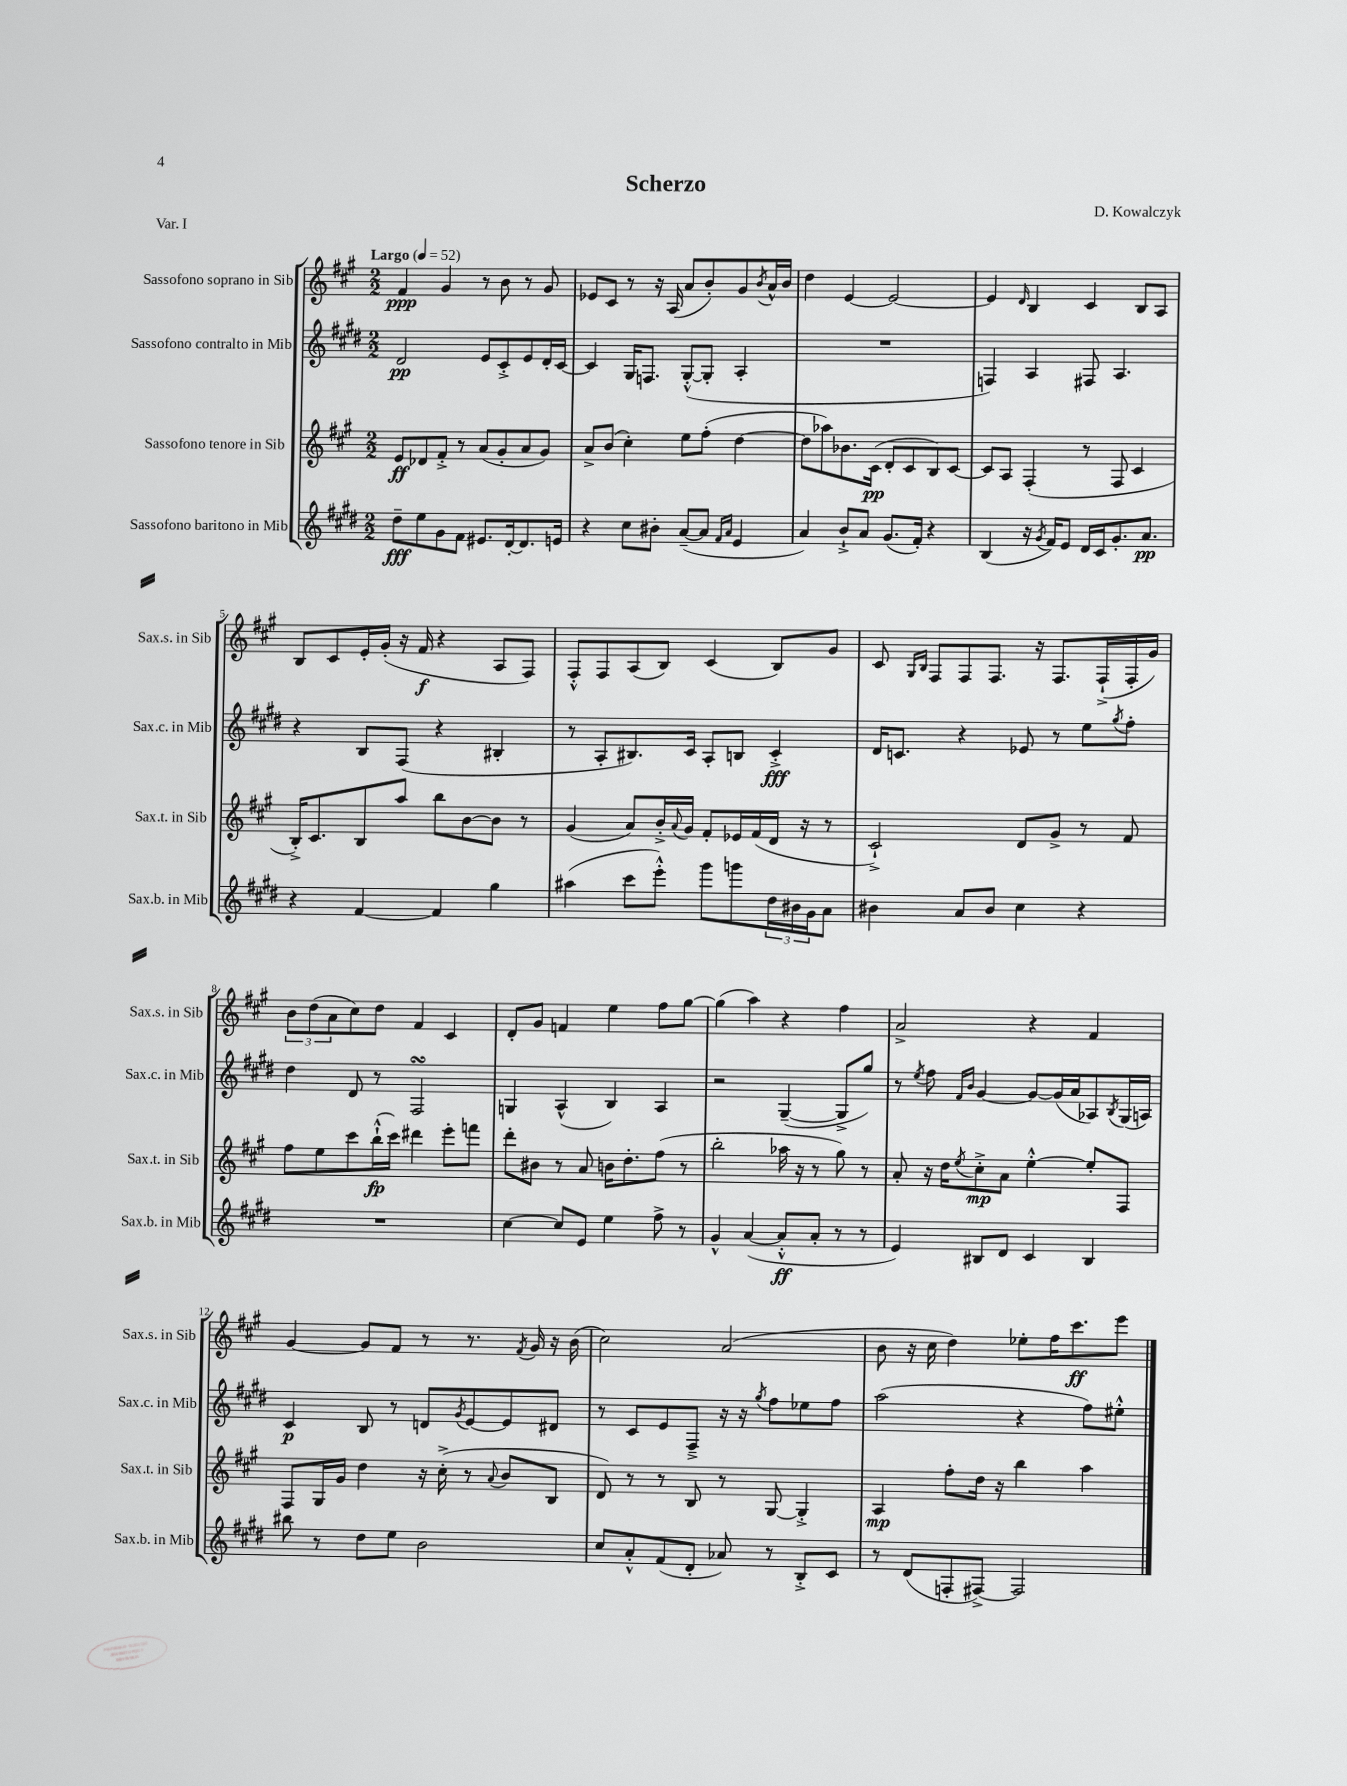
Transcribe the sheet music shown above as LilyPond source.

\header { title = "Scherzo" composer = "D. Kowalczyk" piece = "Var. I" }
<<
\new StaffGroup <<
\new Staff = "s0" \with { instrumentName = "Sassofono soprano in Sib" shortInstrumentName = "Sax.s. in Sib" } {
    \clef treble \key a \major \numericTimeSignature \time 2/2 \tempo "Largo" 4 = 52
    fis'4\ppp gis'4 r8 b'8 r8 gis'8 |
    ees'8 cis'8 r8 r16 a16( a'8 b'8-.) gis'8 \acciaccatura { b'8 } a'16-^ b'16 |
    d''4 e'4~ e'2~ |
    e'4 \grace { d'16 } b4 cis'4 b8 a8 |
    b8 cis'8 e'16-. gis'16-.( r16 fis'16\f r4 a8 fis8) |
    fis8-.-^ fis8 a8( b8) cis'4( b8) gis'8 |
    cis'8 \grace { gis16 b16 } fis8 fis8 fis8. r16 fis8. fis16-!->( fis16-. gis'16) |
    \tuplet 3/2 { b'8 d''8( a'8 } cis''8) d''8 fis'4 cis'4 |
    d'8-. gis'8 f'4 e''4 fis''8 gis''8~ |
    gis''4( a''4) r4 fis''4 |
    a'2-> r4 fis'4 |
    gis'4~ gis'8 fis'8 r8 r8. \acciaccatura { fis'8 } gis'16 r16 b'16( |
    cis''2) a'2( |
    b'8 r16 cis''16 d''4) ees''8-. fis''16 cis'''8.\ff e'''8 \bar "|." |
}
\new Staff = "s1" \with { instrumentName = "Sassofono contralto in Mib" shortInstrumentName = "Sax.c. in Mib" } {
    \clef treble \key e \major \numericTimeSignature \time 2/2
    dis'2\pp e'8 cis'8-.-> e'8 dis'16-. cis'16~ |
    cis'4 gis16 f8. gis8~-.-^( gis8-. a4-. |
    R1 |
    f4) a4 fis8 a4. |
    r4 b8 fis8( r4 bis4-. |
    r8 a8-. bis8.) cis'16 a8-. b8 cis'4-.->\fff |
    dis'16 c'8. r4 ees'8 r8 e''8 \acciaccatura { gis''8 } fis''8-. |
    dis''4 dis'8 r8 fis2\turn |
    g4 a4-^( b4) a4 |
    r2 gis4~--( gis8-> gis''8) |
    r8 \acciaccatura { e''8 } fis''8 \grace { fis'16 b'16 } gis'4~ gis'8~ gis'16( a'16 aes8) \acciaccatura { b8 } gis16( a16) |
    cis'4\p b8 r8 d'8 \acciaccatura { gis'8 } e'8~ e'8 dis'8 |
    r8 cis'8 e'8 fis8---> r16 r16 \acciaccatura { gis''8 } fis''8 ees''8 fis''8 |
    a''2( r4 fis''8) eis''8-.-^ \bar "|." |
}
\new Staff = "s2" \with { instrumentName = "Sassofono tenore in Sib" shortInstrumentName = "Sax.t. in Sib" } {
    \clef treble \key a \major \numericTimeSignature \time 2/2
    e'8\ff des'8 fis'8-.-> r8 a'8( gis'8-. a'8 gis'8) |
    a'8-> b'8( cis''4-.) e''8 fis''8-.( d''4~ |
    d''8 aes''8) bes'8. cis'16\pp( d'8-. cis'8 b8) cis'8~ |
    cis'8 a8 fis4-.( r8 fis8 cis'4 |
    b16-.->) cis'8. b8 a''8 b''8 b'8~ b'8 r8 |
    gis'4( a'8) b'16-.-> \appoggiatura { a'8 } gis'16 fis'8-. ees'16 fis'16( d'16 r16 r8 |
    cis'2-!->) d'8 gis'8-> r8 fis'8 |
    fis''8 e''8 cis'''8 b''16-!-^\fp( cis'''16) dis'''4 e'''8-. f'''8 |
    d'''8-. bis'8 r8 a'8 b'16 d''8.-. fis''8( r8 |
    b''2-. aes''16 r16 r8 gis''8) r8 |
    a'8-. r16 d''16 \acciaccatura { e''8 } cis''8-.->\mp a'8 e''4~-.-^ e''8-. fis8 |
    fis8 gis16 gis'16 d''4 r16 cis''16-.->( r8 \appoggiatura { a'8 } b'8 b8 |
    d'8) r8 r8 b8 r8 gis8~ gis4-.-> |
    a4\mp fis''8-. d''16 r16 b''4 a''4 \bar "|." |
}
\new Staff = "s3" \with { instrumentName = "Sassofono baritono in Mib" shortInstrumentName = "Sax.b. in Mib" } {
    \clef treble \key e \major \numericTimeSignature \time 2/2
    dis''8--\fff e''8 gis'8 fis'8 eis'8. dis'16~-. dis'8. e'16 |
    r4 cis''8 bis'8-. a'8~--( a'8 \grace { fis'16 a'16 } e'4 |
    a'4) b'8-!-> a'8 gis'8.( fis'16-.) r4 |
    b4( r16 \acciaccatura { gis'8 } fis'16) e'8 dis'16 cis'16 gis'8.-. a'8.\pp |
    r4 fis'4~ fis'4 gis''4 |
    ais''4( cis'''8 e'''8-.-^) gis'''8 g'''8 \tuplet 3/2 { dis''16 bis'16 gis'16 } a'8 |
    bis'4 a'8 bis'8 cis''4 r4 |
    R1 |
    cis''4~ cis''8 e'8 e''4 fis''8-> r8 |
    gis'4-^ a'4~( a'8-.-^\ff a'8-. r8 r8 |
    e'4) bis8 dis'8 cis'4 bis4 |
    bis''8 r8 dis''8 e''8 b'2 |
    cis''8 a'8-.-^ fis'8( dis'8-. aes'8) r8 b8-.-> cis'8 |
    r8 dis'8( f8-. fis8~->) fis2 \bar "|." |
}
>>
>>
